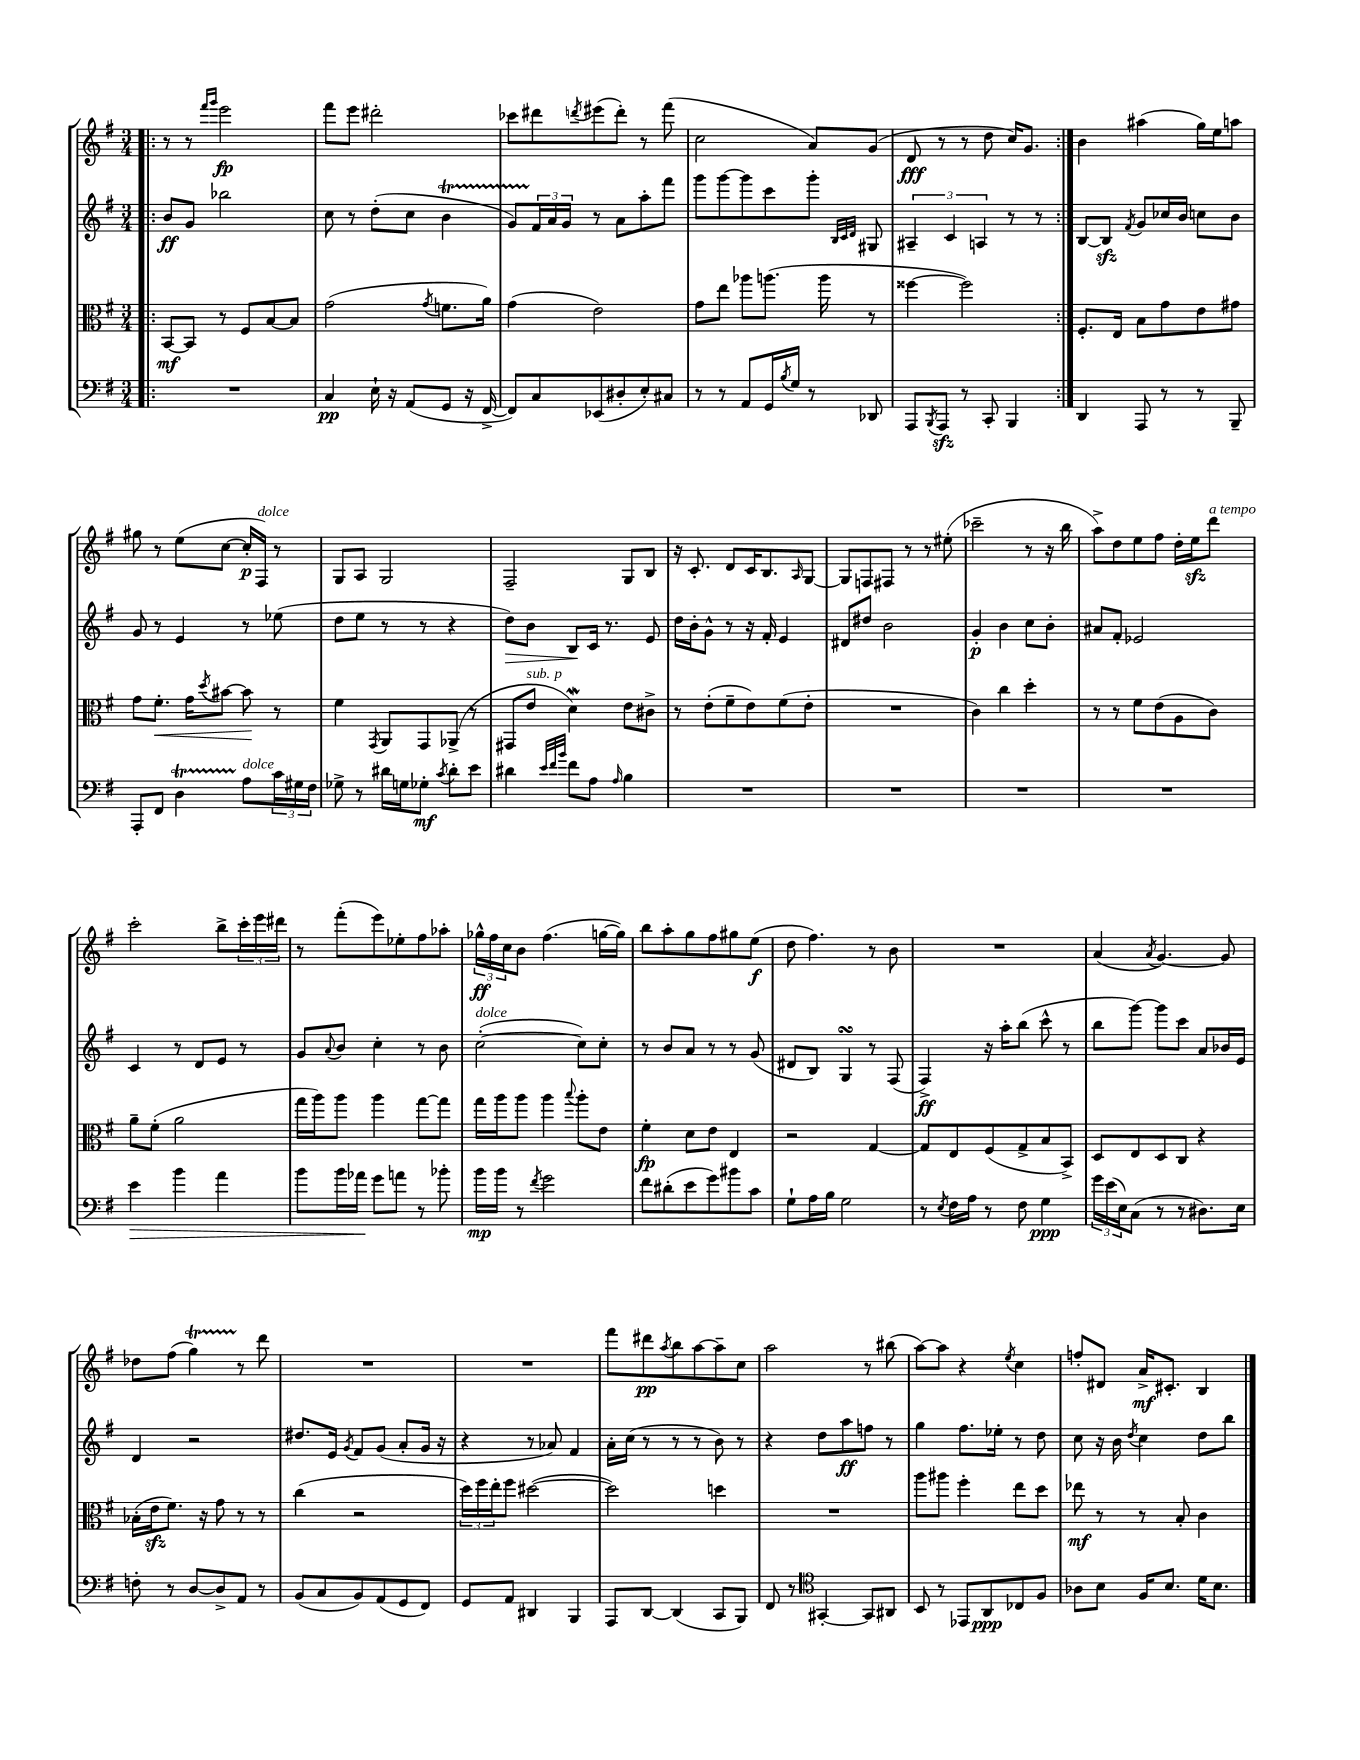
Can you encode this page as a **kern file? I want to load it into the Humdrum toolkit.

**kern	**kern	**kern	**kern
*staff4	*staff3	*staff2	*staff1
*clefF4	*clefC3	*clefG2	*clefG2
*k[f#]	*k[f#]	*k[f#]	*k[f#]
*M3/4	*M3/4	*M3/4	*M3/4
=!|:	=!|:	=!|:	=!|:
2.r	[8BB/L	8b/L	8r
.	8BB/]J	8g/J	8r
.	.	.	16qqfff#/LL
.	.	.	16qqggg/JJ
.	8r	2bb-\	2eee\
.	8F#/L	.	.
.	[8B/	.	.
.	8B/]J	.	.
=	=	=	=
4C/	(2g\	8cc\	8fff#\L
.	.	8r	8eee\J
16E`\	.	(8dd'\L	2ddd#'\
16r	.	.	.
(8AA/L	.	8cc\J	.
.	8qg/	.	.
8GG/J	8.f\L	4b\	.
16r	.	.	.
[16FF#^/	16a\Jk)	.	.
=	=	=	=
8FF#/]L)	(4g\	8g/L)	8ccc-\L
8C/	.	24f#/L	8ddd#\
.	.	24a/	.
.	.	24g/JJ	.
.	.	.	8qddd/
(8EE-/	2e\)	8r	(8eee#\
8D#'/	.	8a\L	8ddd'\J)
8E'/)	.	8aa'\	8r
8C#/J	.	8fff#\J	(8fff#\
=	=	=	=
8r	8g\L	8ggg\L	2cc\
8r	8ee\J	[8ggg\	.
8AA/L	8aa-\L	8ggg\]	.
16GG/L	(8.aa\J	8ccc\	.
8qB/	.	.	.
16G/JJ	.	.	.
8r	.	8ggg'\J	8a/L)
.	16aa\	.	.
.	.	32qqB/LLL	.
.	.	32qqc/	.
.	.	32qqd/JJJ	.
8DD-/	8r	8G#/	(8g/J
=	=	=	=
8AAA/L	[4ff##\	6A#~/	8d/
8qBBB/	.	.	.
8AAA/J	.	.	8r
.	.	6c/	.
8r	2ff##\])	.	8r
.	.	6A/	.
8CC'/	.	.	8dd\
4BBB/	.	8r	16cc/LK)
.	.	.	8.g/J
.	.	8r	.
=:|!	=:|!	=:|!	=:|!
4DD/	8.F#'/L	[8B/L	4b\
.	.	8B/]J	.
.	16E/Jk	.	.
.	.	8qf#/	.
8AAA/	8B\L	8g/L	(4aa#\
8r	8g\	16cc-/L	.
.	.	16b/JJ	.
8r	8e\	8cc\L	16gg\LL)
.	.	.	16ee\J
8BBB~/	8g#\J	8b\J	8aa\J
=	=	=	=
8AAA'/L	8g\L	8g/	8gg#\
8FF#/J	8.f#'\J	8r	8r
4D\	.	4e/	(8ee\L
.	16g\LK	.	.
.	8qdd/	.	.
.	[8b#\J	.	[8cc\J
8A\L	8b#\]	8r	16cc'/]LL
.	.	.	16F#/JJ)
24c\L	8r	(8ee-\	8r
24G#\	.	.	.
24F#\JJ	.	.	.
=	=	=	=
8G-^\	4f#\	8dd\L	8G/L
8r	.	8ee\J	8A/J
.	8qGG/	.	.
16d#\LL	8AA/L	8r	2G/
16G\J	.	.	.
8G-'\J	8GG/	8r	.
8qc/	.	.	.
8d#'\L	(8AA-^/J	4r	.
8e\J	8r	.	.
=	=	=	=
4d#\	8GG#/L	8dd\L)	2F#~/
.	8e/J	8b\J	.
32qqe/LLL	.	.	.
32qqf#/	.	.	.
32qqb/JJJ	.	.	.
8f#\L	4d\)	8B/L	.
8A\J	.	16c/Jk	.
.	.	8.r	.
16qqA/	.	.	.
4B\	8e\L	.	8G/L
.	8c#^\J	8e/	8B/J
=	=	=	=
2.r	8r	16dd\LL	16r
.	.	16b'\J	8.c'/
.	(8e'\L	8g^^\J	.
.	8f#~\	8r	8d/L
.	8e\)	16r	16c/K
.	.	16f#'/	8.B/
.	(8f#\	4e/	.
.	.	.	16qqA/
.	8e'\J	.	[8G/J
=	=	=	=
2.r	2.r	8d#/L	8G/]L
.	.	8dd#/J	8F/
.	.	2b\	8F#/J
.	.	.	8r
.	.	.	8r
.	.	.	(8ee#'\
=	=	=	=
2.r	4c\)	4g'/	2ccc-~\
.	4cc\	4b\	.
.	4dd'\	8cc\L	8r
.	.	8b'\J	16r
.	.	.	16bb\
=	=	=	=
2.r	8r	8a#/L	8aa^\L)
.	8r	8f#'/J	8dd\
.	8f#\L	2e-/	8ee\
.	(8e\	.	8ff#\J
.	8A\	.	16dd'\LL
.	.	.	16ee\J
.	8c\J)	.	8ddd\J
=	=	=	=
4e\	8a~\L	4c/	2ccc'\
.	(8f#'\J	.	.
4b\	2a\	8r	.
.	.	8d/L	.
4a\	.	8e/J	8bb^\L
.	.	8r	24ccc'\L
.	.	.	24eee\
.	.	.	24ddd#\JJ
=	=	=	=
8b\L	16gg\LL	8g/L	8r
.	16aa\J)	.	.
.	.	8qqa/	.
16b\L	8aa\J	8b/J	(8fff#'\L
16a-\JJ	.	.	.
8g\L	4aa\	4cc'\	8eee\)
8a\J	.	.	8ee-'\
8r	[8gg\L	8r	8ff#\
8b-'\	8gg\]J	8b\	8aa-'\J
=	=	=	=
16b\LL	16gg\LL	([2cc'\	24gg-^^\LL
.	.	.	24ff#\
16b\JJ	16aa\J	.	.
.	.	.	24cc\J
8r	8aa\J	.	8b\J
8qf#/	.	.	.
2g\	4aa\	.	(4.ff#\
.	8qqbb/	.	.
.	8aa'\L	8cc\]L)	.
.	8e\J	8cc'\J	[16gg\LL
.	.	.	16gg\]JJ)
=	=	=	=
8f#\L	4f#'\	8r	8bb\L
(8d#'\	.	8b/L	8aa'\
8e\	8d\L	8a/J	8gg\
8g\)	8e\J	8r	8ff#\
8b#\	4E/	8r	8gg#\
8c\J	.	(8g/	(8ee\J
=	=	=	=
8G`\L	2r	8d#/L	8dd\
16A\L	.	8B/J)	4.ff#\)
16B\JJ	.	.	.
2G\	.	4G/	.
.	[4G/	8r	8r
.	.	(8F#/	8b\
=	=	=	=
8r	8G/]L	4F#^/)	2.r
8qE/	.	.	.
16F#\LL	8E/	.	.
16A\JJ	.	.	.
8r	(8F#/	16r	.
.	.	16aa'\LK	.
8F#\	8G^/	(8bb\J	.
4G\	8B/	8ccc^^\	.
.	8BB^/J)	8r	.
=	=	=	=
24g\LL	8D/L	8bb\L	(4a/
(24e\	.	.	.
24E\J)	.	.	.
(8C\J	8E/	[8ggg\J)	.
.	.	.	8qa/
8r	8D/	8ggg\]L	[4.g/)
8r	8C/J	8ccc\J	.
8.D#\L)	4r	8a/L	.
.	.	16b-/L	8g/]
16E\Jk	.	16e/JJ	.
=	=	=	=
8F'\	(16B-'\LL	4d/	8dd-\L
.	16e\J	.	.
8r	8.f#\J)	.	(8ff#\J
[8D/L	.	2r	4gg\)
.	16r	.	.
8D^/]	8g\	.	.
8AA/J	8r	.	8r
8r	8r	.	8ddd\
=	=	=	=
(8BB/L	(4cc\	8.dd#/L	2.r
8C/	.	.	.
.	.	16e/Jk	.
.	.	8qg/	.
8BB/)	2r	8f#/L	.
(8AA/	.	(8g/J	.
8GG/	.	8a'/L	.
8FF#/J)	.	16g/Jk	.
.	.	16r	.
=	=	=	=
8GG/L	24dd\LL)	4r	2.r
.	24ff#\	.	.
.	24ee'\J	.	.
8AA/J	8ff#\J	.	.
4DD#/	([2dd#\	8r	.
.	.	8a-/)	.
4BBB/	.	4f#/	.
=	=	=	=
8AAA/L	2dd#\])	16a'\LL	8fff#\L
.	.	(16cc\JJ	.
[8DD/J	.	8r	8ddd#\
.	.	.	8qaa/
(4DD/]	.	8r	8bb\
.	.	8r	[8aa\
8CC/L	4dd\	8b\)	8aa~\]
8BBB/J)	.	8r	8cc\J
=	=	=	=
8FF#/	2.r	4r	2aa\
8r	.	.	.
*clefC4	*	*	*
[4GG#'/	.	8dd\L	.
.	.	8aa\	.
8GG#/]L	.	8ff\J	8r
8AA#/J	.	8r	(8bb#\
=	=	=	=
8BB/	8aa\L	4gg\	[8aa\L)
8r	8aa#\J	.	8aa\]J
8EE-/L	4ff#'\	8.ff#\L	4r
8AA/	.	.	.
.	.	16ee-'\Jk	.
.	.	.	8qee/
8C-/	8ee\L	8r	4cc\
8F#/J	8dd\J	8dd\	.
=	=	=	=
8A-\L	8ee-\	8cc\	8ff'/L
8B\J	8r	16r	8d#/J
.	.	16b\	.
.	.	8qdd/	.
16F#/LK	8r	4cc\	16a^/LK
8.B/J	.	.	8.c#'/J
.	8B'/	.	.
16d\LK	4c\	8dd\L	4B/
8.B\J	.	.	.
.	.	8bb\J	.
==	==	==	==
*-	*-	*-	*-
